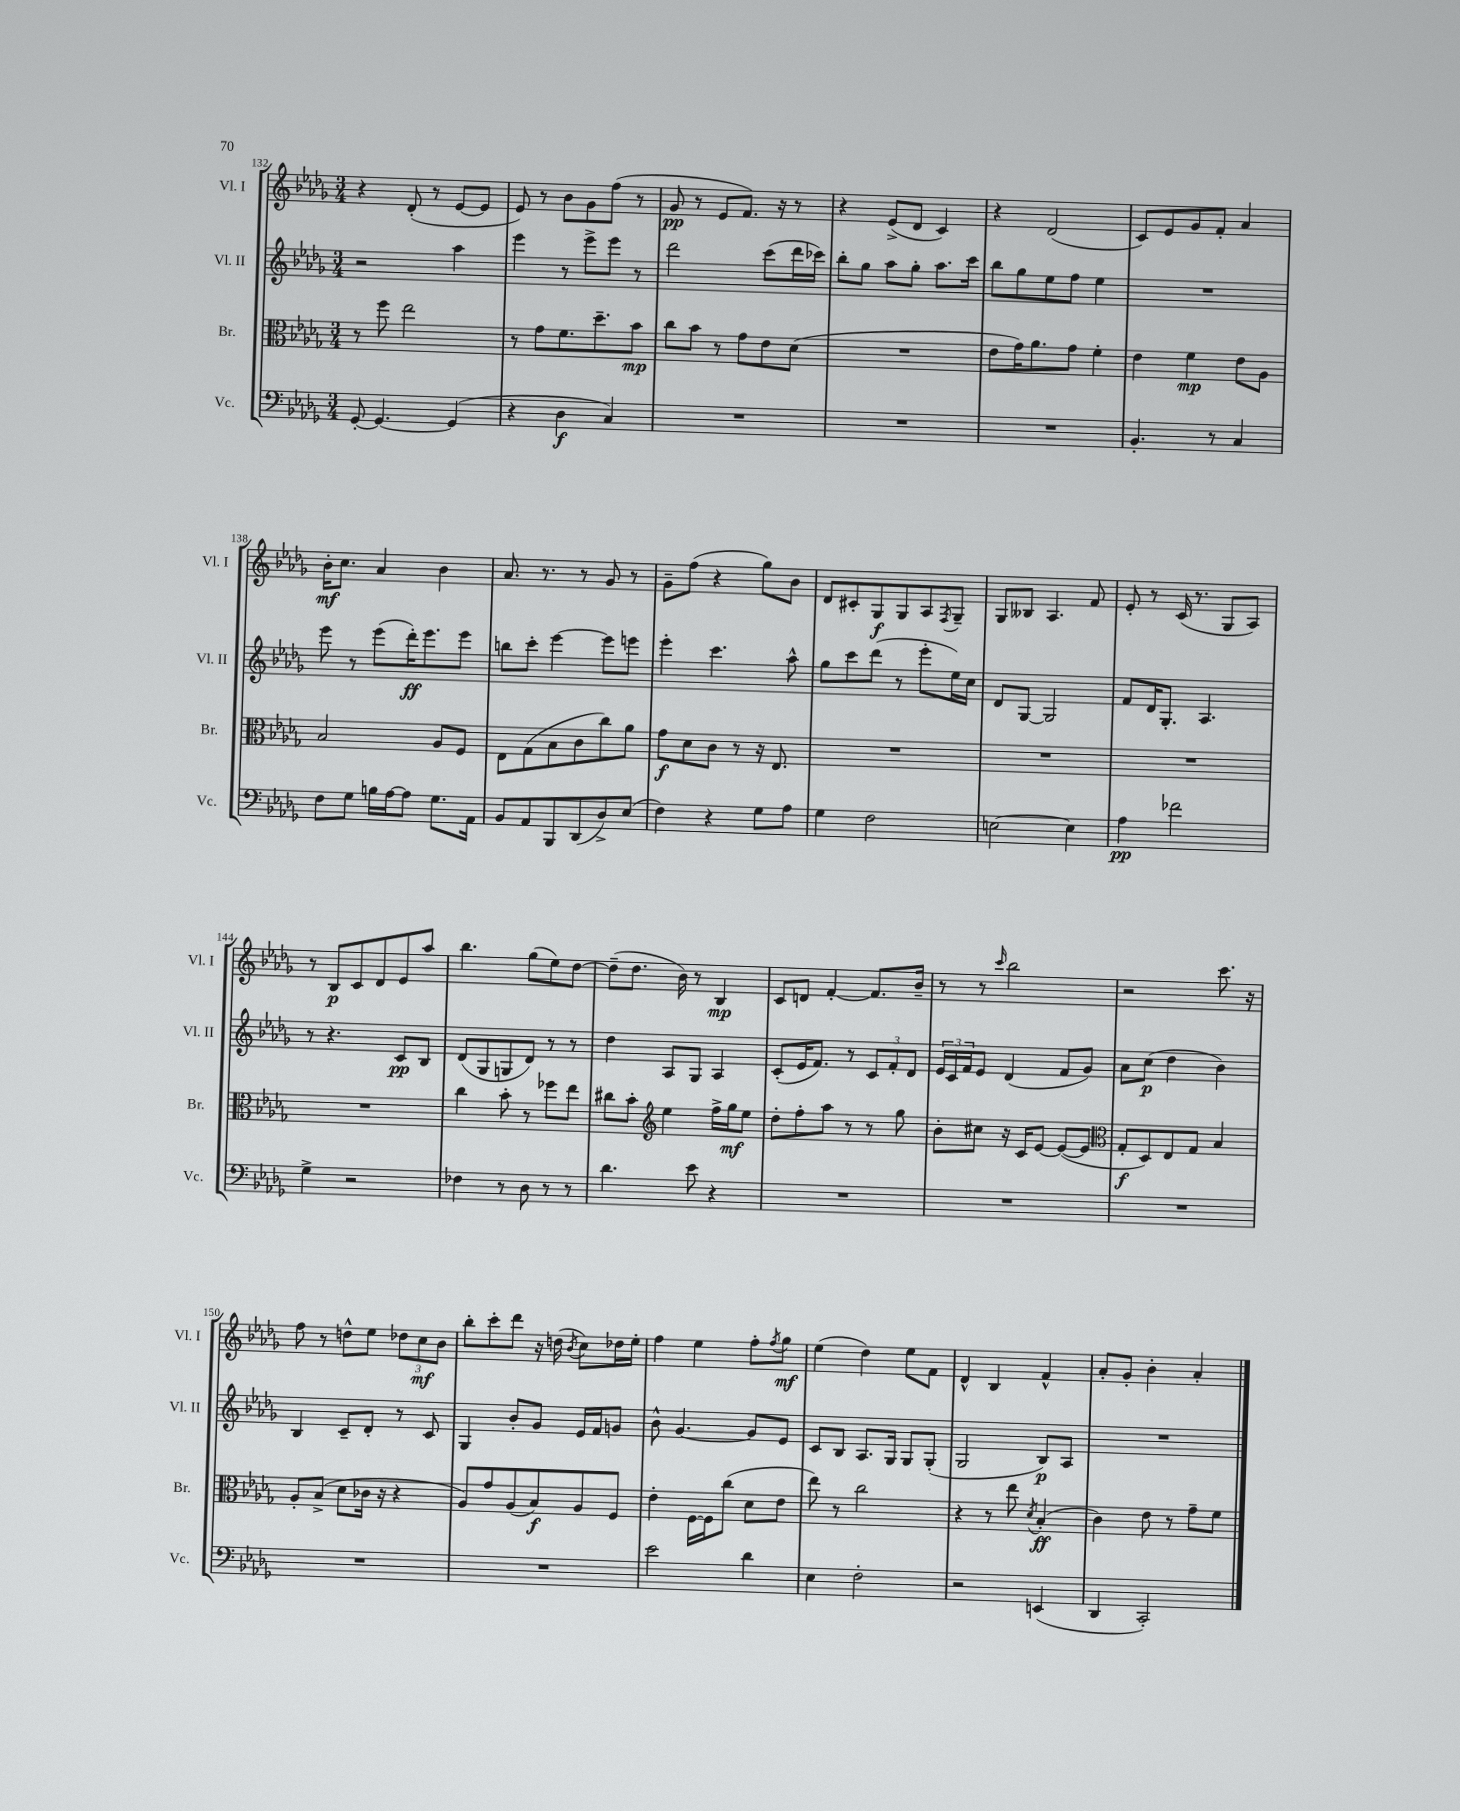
<<
\new StaffGroup <<
\new Staff = "s0" \with { instrumentName = "Vl. I" shortInstrumentName = "Vl. I" } {
    \clef treble \key des \major \numericTimeSignature \time 3/4
    r4 des'8-.( r8 ees'8~ ees'8 |
    ees'8) r8 bes'8 ges'8 f''8( r8 |
    ges'8\pp r8 ees'8 f'8.) r16 r8 |
    r4 ees'8->( des'8 c'4) |
    r4 des'2( |
    c'8) ees'8 ges'8 f'8-. aes'4 |
    bes'16-.\mf c''8. aes'4 bes'4 |
    aes'8. r8. r8 ges'8 r8 |
    ges'8-- f''8( r4 ges''8) bes'8 |
    des'8 cis'8-. ges8\f ges8 aes8 \acciaccatura { f8 } ges8-- |
    ges8 beses8 aes4. f'8 |
    ees'8-. r8 c'16( r8. ges8 aes8) |
    r8 bes8\p c'8 des'8 ees'8 aes''8 |
    bes''4. ges''8( ees''8) des''8~ |
    des''8--( des''8. bes'16) r8 bes4\mp |
    c'8 d'8 f'4~-. f'8. bes'16-- |
    r8 r8 \grace { c'''16 } bes''2 |
    r2 c'''8. r16 |
    f''8 r8 d''8-^ ees''8 \tuplet 3/2 { des''8 c''8\mf bes'8 } |
    bes''8-. c'''8-. des'''8 r16 d''16( \acciaccatura { bes'8 } c''8) des''16 ees''16-. |
    f''4 ees''4 f''8-. \acciaccatura { f''8 } ges''8\mf |
    ees''4( des''4) ees''8 f'8 |
    des'4-^ bes4 f'4-^ |
    aes'8-. ges'8-. bes'4-. aes'4-. \bar "|." |
}
\new Staff = "s1" \with { instrumentName = "Vl. II" shortInstrumentName = "Vl. II" } {
    \clef treble \key des \major \numericTimeSignature \time 3/4
    r2 aes''4 |
    ees'''4 r8 ees'''8-> ees'''8 r8 |
    des'''2 c'''8( des'''16 ces'''16) |
    bes''8-. ges''8 aes''8 ges''8-. aes''8. c'''16 |
    bes''8 ges''8 ees''8 f''8 ees''4 |
    R2. |
    ees'''8 r8 ees'''8( des'''16-.\ff) ees'''8. ees'''8 |
    b''8 c'''8-. ees'''4~ ees'''8 e'''8 |
    ees'''4-. c'''4. aes''8-^ |
    ges''8 c'''8 des'''8( r8 ees'''8-. ees''16) c''16 |
    des'8 ges8~ ges2 |
    f'8 des'16 ges8.-. aes4. |
    r8 r4. c'8\pp bes8 |
    des'8( ges8 g8 des'8) r8 r8 |
    des''4 aes8 ges8 aes4 |
    c'8-.( ees'16 f'8.) r8 \tuplet 3/2 { c'8 f'8-. des'8 } |
    \tuplet 3/2 { ees'16 c'16 f'16 } ees'8 des'4( f'8 ges'8) |
    aes'8 c''8\p( des''4 bes'4) |
    bes4 c'8-- des'8-. r8 c'8 |
    ges4 bes'8-. ges'8 ees'16 f'16 g'8 |
    bes'8-^ ges'4.~ ges'8 ees'8 |
    c'8 bes8 aes8. ges16 ges8 ges8-.( |
    ges2 bes8\p) aes8 |
    R2. \bar "|." |
}
\new Staff = "s2" \with { instrumentName = "Br." shortInstrumentName = "Br." } {
    \clef alto \key des \major \numericTimeSignature \time 3/4
    r8 f''8 ees''2 |
    r8 ges'8 f'8. des''8.-- bes'8\mp |
    c''8 bes'8 r8 ges'8 ees'8 des'8( |
    R2. |
    ees'8 ges'16) aes'8. ges'8 f'4-. |
    ees'4 f'4\mp ees'8 aes8 |
    bes2 aes8 f8 |
    ees8 ges8( bes8 c'8 c''8) aes'8 |
    ges'8\f des'8 c'8 r8 r16 ees8. |
    R2. |
    R2. |
    R2. |
    R2. |
    c''4 bes'8-. r8 fes''8 ees''8 |
    cis''8 bes'8-. \clef treble ees''4 f''16-> ges''16\mf ees''8 |
    des''8-. f''8-. aes''8 r8 r8 ges''8 |
    bes'8-. cis''8 r16 c'16 ees'8~ ees'8~( ees'8 |
    \clef alto ges8-.\f des8) ees8 ges8 bes4 |
    aes8-. bes8->( des'8 ces'16 r16 r4 |
    aes8) ges'8 aes8( bes8\f) aes8 f8 |
    ees'4-. f16~ f16 c''8( des'8 ees'8 |
    ees''8) r8 c''2 |
    r4 r8 ees''8 \acciaccatura { des'8 } bes4-.\ff( |
    c'4) ees'8 r8 ges'8-- f'8 \bar "|." |
}
\new Staff = "s3" \with { instrumentName = "Vc." shortInstrumentName = "Vc." } {
    \clef bass \key des \major \numericTimeSignature \time 3/4
    ges,8~-. ges,4.~ ges,4( |
    r4 des4\f c4) |
    R2. |
    R2. |
    R2. |
    bes,4.-. r8 c4 |
    f8 ges8 b16 aes16~ aes8 ges8. aes,16 |
    bes,8 aes,8 bes,,8 des,8( des8->) ees8( |
    f4) r4 ges8 aes8 |
    ges4 f2 |
    e2~ e4 |
    aes4\pp fes'2 |
    ges4-> r2 |
    fes4 r8 des8 r8 r8 |
    des'4. ees'8 r4 |
    R2. |
    R2. |
    R2. |
    R2. |
    R2. |
    ees'2 des'4 |
    ees4 f2-. |
    r2 e,4( |
    des,4 c,2-.) \bar "|." |
}
>>
>>
\layout { \context { \Score currentBarNumber = #132 } }
